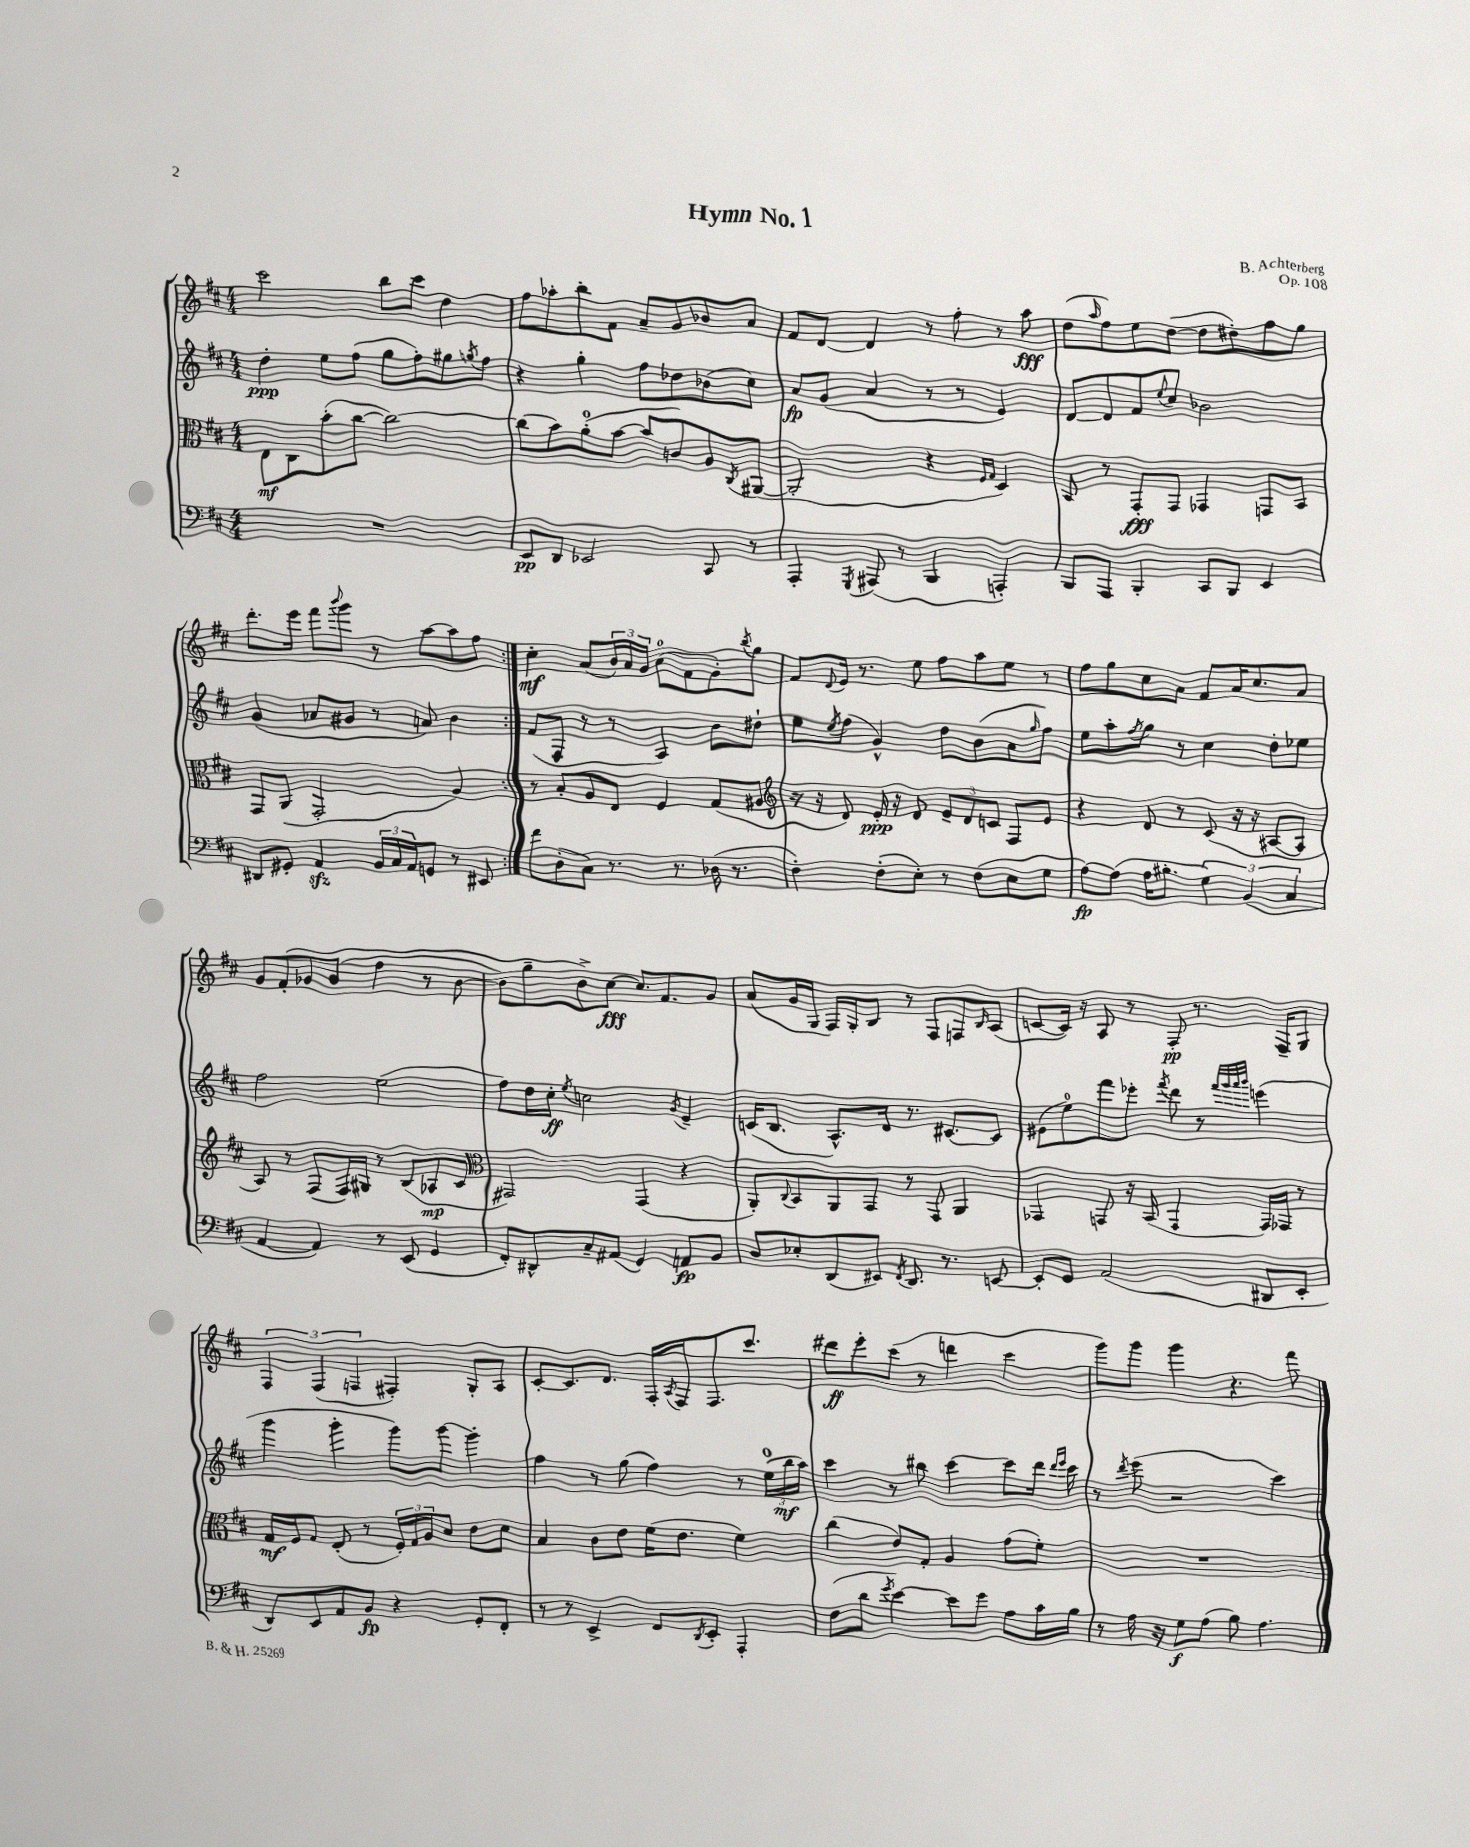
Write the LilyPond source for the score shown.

\header { title = "Hymn No. 1" composer = "B. Achterberg" opus = "Op. 108" }
<<
\new StaffGroup <<
\new Staff = "s0" {
    \clef treble \key d \major \numericTimeSignature \time 4/4
    \repeat volta 2 { cis'''2 b''8 cis'''8 d''4 |
    fis''8 aes''8-. b''8-. fis'8 a'8-- g'8 bes'8 a'8 |
    fis'8 d'8~ d'4 r8 fis''8-. r8 a''8\fff |
    d''8( \grace { a''16 } fis''8) e''8 d''8~( d''8 dis''8-.) fis''8 g''8 |
    d'''8.-. e'''16 fis'''8 \appoggiatura { b'''8 } g'''8 r8 a''8~ a''8 fis''8 | }
    cis''4-.\mf a'8( \tuplet 3/2 { b'16) a'16 g'16 } a'8-0( fis'8 g'8-.) \acciaccatura { b''8 } g''8 |
    fis'8 \appoggiatura { d'8 } e'16 r8. e''8 fis''8 a''8 e''8 r8 |
    fis''8 g''8 cis''8 a'8 fis'8 a'16 cis''8. a'8 |
    g'8 fis'8-.\( ges'8 b'8( fis''4 r8 b'8~ |
    b'8) g''8-- b'8->\) cis''8~\fff cis''8. fis'8. g'8 |
    a'8( g'16 g16 fis16) g16-. b8 r8 fis8 f8 \grace { b16 } a8( |
    c'8~ c'16) r16 a8 r8 fis8-.\pp r8. fis16-- g8 |
    \tuplet 3/2 { fis4 fis4( f4 } fis4-.) g8-. a8 |
    cis'8~-. cis'8. d'8. fis16-. \acciaccatura { a8 } fis16 fis8. cis'''8. |
    dis'''8\ff e'''8-. cis'''8( r8 d'''4 cis'''4 |
    g'''8) g'''8 g'''4 r4. fis'''8 \bar "|." |
}
\new Staff = "s1" {
    \clef treble \key d \major \numericTimeSignature \time 4/4
    \repeat volta 2 { d''4-.\ppp e''8 fis''8( g''8 fis''8-.) gis''8 \acciaccatura { g''8 } fis''8 |
    r4 g''4-. fis''8 des''8 bes'8( cis''8) |
    a'8\fp g'8( a'4 r8 r8 e'4) |
    d'8~ d'8 fis'8 \appoggiatura { e''8 } cis''8 bes'2 |
    g'4( aes'8 gis'8 r8 a'8) b'4 | }
    fis'8( fis8 r8 r8 a4) b'8 dis''8-! |
    e''8 \acciaccatura { e''8 } fis''8( g'4-^) d''8 b'8( a'8 \grace { g''16 } fis''8) |
    e''8 a''8-. \acciaccatura { fis''8 } g''8 r8 cis''4 d''8-. ees''8 |
    fis''2 e''2( |
    fis''8) d''16 cis''16-.\ff \acciaccatura { e''8 } c''2 \acciaccatura { g'8 } e'4-- |
    c'16( b8. a8.-^) d'16 r8. cis'8.~ cis'8 |
    eis'8( e''8-0) fis'''8 ees'''8-. \acciaccatura { fis'''8 } d'''8 r8 \grace { fis'''32 g'''32 a'''32 b'''32 } e'''4( |
    g'''4 g'''4-. g'''8) g'''8~ g'''4-. |
    fis''4 r8 g''8( fis''4) r8 \tuplet 3/2 { e''16-0( b''16\mf a''16) } |
    cis'''4 r8 bis''8 cis'''4~ cis'''8 d'''16 \grace { d'''16 e'''16 } cis'''16 |
    r8 \acciaccatura { d'''8 } e'''8( r2 cis'''4) \bar "|." |
}
\new Staff = "s2" {
    \clef alto \key d \major \numericTimeSignature \time 4/4
    \repeat volta 2 { e8\mf cis8 b'8-.( cis''8~ cis''2~) |
    cis''8( b'8) a'8-0-.( b'8~ b'8 c'8) a8 \acciaccatura { cis8 } ais,8~( |
    ais,2-. r4 \grace { fis16 g16 } d4) |
    b,8 r8 g,8-.\fff g,8 ges,4 g,8 b,8 |
    g,8 a,8( g,2-. a4) | }
    r8 b8-. a8 e8 fis4 g8( ais8 |
    \clef treble r16 r16 d'8) e'16-.\ppp r16 d'8 \tuplet 3/2 { e'8-- d'8 c'8 } fis8 e'8 |
    r4 d'8 r8 cis'8( r16 r16 ais8~ ais8 |
    a8) r8 fis8( fis16) gis16 r8 b8( aes8\mp cis'8 |
    \clef alto gis,2) gis,4( r4 |
    a,8-.) \appoggiatura { cis8 } b,8 a,8 g,8 r8 g,8 a,4 |
    ges,4 g,8 r16 b,16( g,4 g,16) ges,16 r8 |
    g16\mf fis16 g8 e8-.( r8 \tuplet 3/2 { fis16-.) g16 a16 } d'8 e'8 d'8 |
    b4 cis'8 e'8 fis'16( e'8. fis'4) |
    cis''4( e'8) g8-. a4 g'8( fis'8-.) |
    R1 \bar "|." |
}
\new Staff = "s3" {
    \clef bass \key d \major \numericTimeSignature \time 4/4
    \repeat volta 2 { R1 |
    e,8\pp d,8 ees,2 cis,8 r8 |
    a,,4-. \acciaccatura { g,,8 } ais,,8( r8 b,,4 a,,4-.) |
    b,,8 a,,8 b,,4-. cis,8 b,,8 e,4 |
    dis,8 gis,8-. a,4\sfz \tuplet 3/2 { b,16 cis16 a,16 } g,8 r8 eis,8 | }
    fis'8 d8-.( cis8) r8. r8. des16( r8. |
    fis4-.) fis8-.( e8-.) r8 fis8( e8 g8 |
    a8~\fp) a8( a16 bis8.-. \tuplet 3/2 { g4) b,4( cis4 } |
    a,4~ a,4) r8 e,8( g,4 |
    fis,8-.) dis,8-^ cis8-- ais,8( g,4) a,8\fp b,8 |
    d8 ees8-. d,8( eis,8) \acciaccatura { fis,8 } d,8. r8. e,8~ |
    e,8-. g,8 a,2( dis,8 e,8-. |
    d,8) e,8 a,8 b,8\fp r4 g,8-. fis,8-. |
    r8 r8 e,4-> fis,8 \acciaccatura { d,8 } e,8-. a,,4-. |
    fis8( d'8 \acciaccatura { g'8 } e'4~) e'8 g'8 a8 cis'16 b16 |
    r8 a16 r16 g8\f a8( b8) a4. \bar "|." |
}
>>
>>
\layout { \context { \Score \remove "Bar_number_engraver" } }
